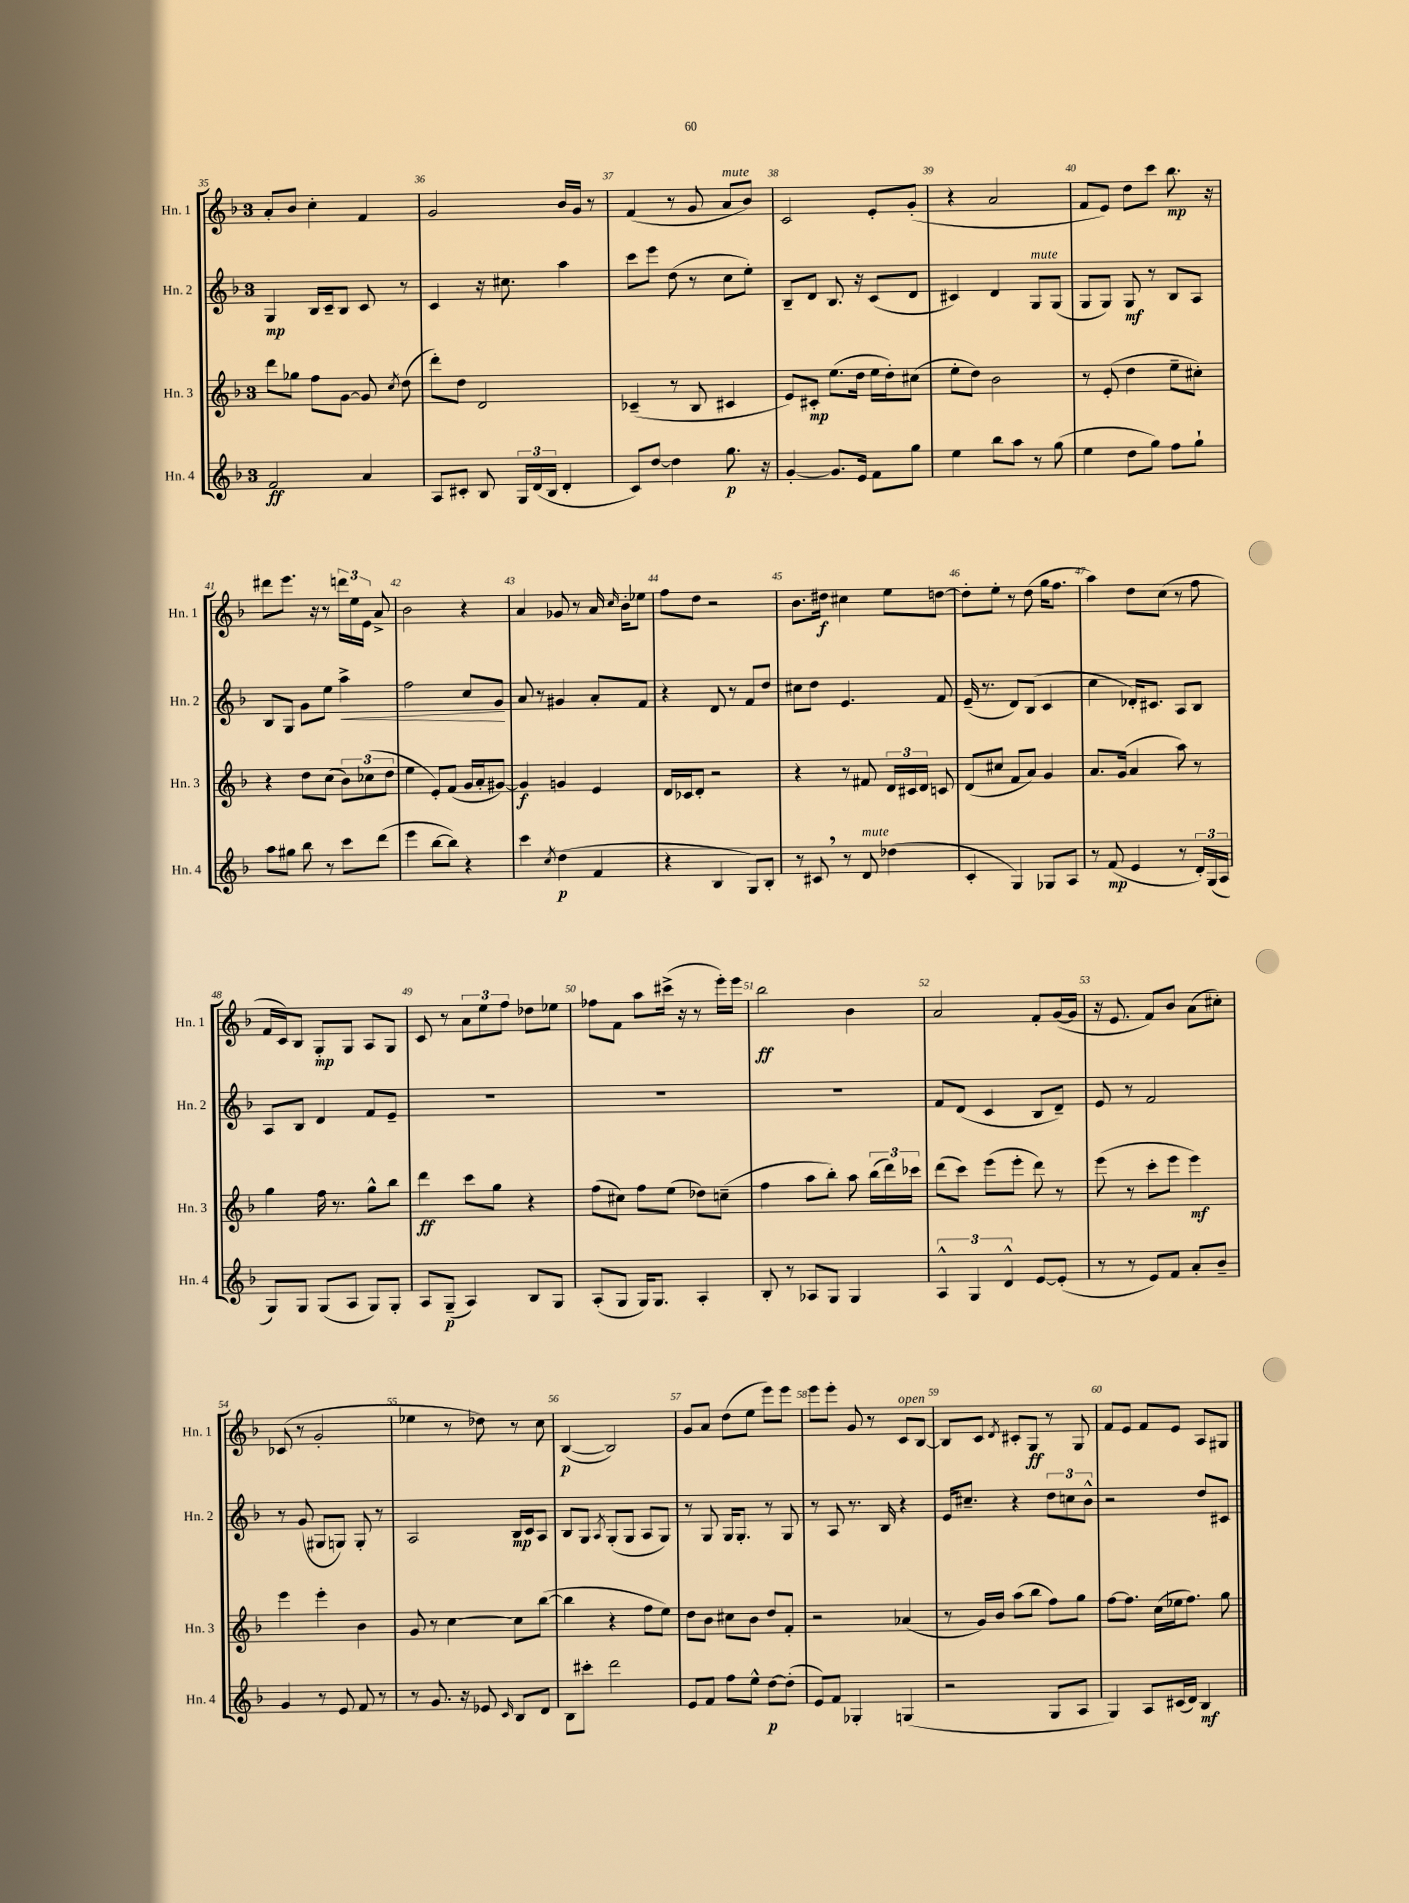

**kern	**kern	**kern	**kern
*staff4	*staff3	*staff2	*staff1
*clefG2	*clefG2	*clefG2	*clefG2
*k[b-]	*k[b-]	*k[b-]	*k[b-]
*M3/4	*M3/4	*M3/4	*M3/4
2f/	8ddd\L	4G/	8a'/L
.	8gg-\J	.	8b-/J
.	8ff\L	16B-/LL	4cc'\
.	.	16c~/J	.
.	[8g\J	8B-/J	.
4a/	8g/]	8c/	4f/
.	8qcc/	.	.
.	(8dd\	8r	.
=	=	=	=
8A/L	8ddd'\L)	4c/	2g/
8c#'/J	8dd\J	.	.
8B-/	2d/	16r	.
.	.	8.cc#\	.
24G/LL	.	.	.
(24d/	.	.	.
24B-/JJ	.	.	.
4d'/	.	4aa\	16b-/LL
.	.	.	16g/JJ
.	.	.	8r
=	=	=	=
8c/L)	(4c-~/	8ccc\L	(4f/
[8dd/J	.	8eee\J	.
4dd\]	8r	(8dd\	8r
.	8B-/	8r	8g/
8.gg\	4c#/	8cc\L	8a/L
.	.	8ee'\J)	8b-/J)
16r	.	.	.
=	=	=	=
[4g'/	8e/L)	8B-~/L	2c/
.	8c#'/J	8d/J	.
8.g/]L	(8.ee\L	8.B-/	.
16e/Jk	16dd\Jk	16r	.
8f\L	16ee\LL	(8c/L	8e'/L
.	16dd'\J)	.	.
8gg\J	(8cc#\J	8d/J	(8g'/J
=	=	=	=
4ee\	8ee'\L	4c#/)	4r
.	8dd\J)	.	.
8bb-\L	2b-\	4d/	2a/
8aa\J	.	.	.
8r	.	8G/L	.
(8gg\	.	(8G/J	.
=	=	=	=
4ee\	8r	8G/L	8f/L
.	(8e'/	8G/J)	8e/J)
8dd\L	4dd\	8G/	8dd\L
8gg\J)	.	8r	8ccc\J
8ff\L	8ee~\L	8B-/L	8.bb-\
8gg`\J	8cc#'\J)	8A/J	.
.	.	.	16r
=	=	=	=
8aa\L	4r	8B-/L	8ddd#\L
8gg#\J	.	8G/J	8.eee\J
8bb-\	8dd\L	8g\L	.
.	.	.	16r
8r	(8cc\J	8ee\J	8r
8ccc\L	12b-\L)	4aa^\	24ddd\LL
.	.	.	24ee\
.	(12cc-\	.	24e\JJ
(8ddd\J	.	.	8a^/
.	12dd\J	.	.
=	=	=	=
4eee\	4ee\	2ff\	2b-\
[8bb-\L	8e'/L)	.	.
8bb-\]J)	(8f/J	.	.
4r	16g/LL	8cc/L	4r
.	16a'/J	.	.
.	[8g#/J)	8g/J	.
=	=	=	=
4ccc\	4g#/]	8a/	4a/
.	.	8r	.
8qcc/	.	.	.
(4dd\	4g/	4g#/	8g-/
.	.	.	8r
4f/	4e/	8a'/L	16a/
.	.	.	16qqcc/
.	.	.	16b-'\LK
.	.	8f/J	8ee-\J
=	=	=	=
4r	16d/LL	4r	8ff\L
.	16c-/J	.	.
.	8d'/J	.	8dd\J
4B-/	2r	8d/	2r
.	.	8r	.
8G/L)	.	8f/L	.
8B-'/J	.	8dd/J	.
=	=	=	=
8r	4r	8cc#\L	8.b-\L
8c#/	.	8dd\J	.
.	.	.	16dd#\Jk
8r	8r	4.e/	4cc#\
8d/	8f#/	.	.
(4dd-\	24d/LL	.	8ee\L
.	24c#/	.	.
.	24d/JJ	.	.
.	8c/	8f/	[8dd\J
=	=	=	=
4c'/	(8d/L	(16e~/	8dd'\]L
.	.	8.r	.
.	8cc#/J	.	8ee'\J
4G/)	8f/L	8d/L)	8r
.	8a/J)	(8B-/J	(8dd\
8G-/L	4g/	4c/	16gg\LK
.	.	.	8.ff\J
8A/J	.	.	.
=	=	=	=
8r	8.a/L	4cc\	4aa\)
(8f/	.	.	.
.	(16g/Jk	.	.
4e/	4a/	16d-'/LK)	8dd\L
.	.	8.c#/J	.
.	.	.	(8cc\J
8r	8aa\)	8A/L	8r
24d'/LL)	8r	8B-/J	8ff\
(24G/	.	.	.
24A/JJ	.	.	.
=	=	=	=
8G/L)	4gg\	8A/L	16f/LL
.	.	.	16c/J)
8G/J	.	8B-/J	8B-/J
(8G/L	16ff\	4d/	8G'/L
.	8.r	.	.
8A/J	.	.	8G/J
8G/L)	8gg^^\L	8f/L	8A/L
8G'/J	8bb-\J	8e~/J	8G/J
=	=	=	=
8A/L	4ddd\	2.r	8c/
(8G~/J	.	.	8r
4A/)	8ccc\L	.	12a\L
.	.	.	12ee\
.	8gg\J	.	.
.	.	.	12ff\J
8B-/L	4r	.	8dd-\L
8G/J	.	.	8ee-\J
=	=	=	=
(8A'/L	(8ff\L	2.r	8ff-\L
8G/J	8cc#\J)	.	8f\J
16G/LK)	8ff\L	.	8aa\L
8.G/J	.	.	.
.	(8ee\J	.	(16ccc#^\Jk
.	.	.	16r
4A'/	8dd-\L)	.	8r
.	(8cc~\J	.	16eee'\LL)
.	.	.	16eee\JJ
=	=	=	=
8B-'/	4ff\	2.r	2bb-\
8r	.	.	.
8A-/L	8aa\L	.	.
8G/J	8bb-'\J)	.	.
4G/	8aa\	.	4b-\
.	(24bb-\LL	.	.
.	24ddd\)	.	.
.	24ccc-\JJ	.	.
=	=	=	=
6A^^/	(8ddd\L	8f/L	2a/
.	8ccc\J)	(8d/J	.
6G/	.	.	.
.	(8eee\L	4c/	.
6d^^/	.	.	.
.	8eee'\J	.	.
[8e/L	8ddd\)	8B-/L	8f'/L
(8e'/]J	8r	8d~/J)	([16g/L
.	.	.	16g/]JJ
=	=	=	=
8r	(8eee\	8e/	16r
.	.	.	8.e/
8r	8r	8r	.
8e/L)	8ccc'\L	2f/	8f/L)
8f/J	8eee\J	.	8b-/J
8a'/L	4eee\)	.	(8a\L
8b-~/J	.	.	8cc#'\J)
=	=	=	=
4g/	4eee\	8r	(8c-/
.	.	(8g/	8r
8r	4eee'\	8G#/L	2g'/
8e/	.	8G/J)	.
8f/	4b-\	8G'/	.
8r	.	8r	.
=	=	=	=
8r	8g/	2A/	4ee-\
8.g/	8r	.	.
.	[4cc\	.	8r
16r	.	.	.
8e-/	.	.	8dd-\)
16qqc/	.	.	.
8B-/L	8cc\]L	16B-/LL	8r
.	.	16c/J	.
8d/J	([8bb-\J	8A/J	8cc\
=	=	=	=
8B-\L	4bb-\]	8B-/L	([4B-/
8ccc#'\J	.	8G/J	.
.	.	8qA/	.
2ddd\	4r	(8G'/L	2B-/])
.	.	8G/J	.
.	8ff\L	8A/L	.
.	8ee\J)	8G/J)	.
=	=	=	=
8e/L	8dd\L	8r	8g/L
8f/J	8b-\J	8G/	8a/J
8ff\L	8cc#\L	16G/LK	(8dd\L
.	.	8.G'/J	.
8ee^^\J	8b-\J	.	8ee\J
[8dd\L	8dd/L	8r	8eee\L)
(8dd'\]J	8f'/J	8G/	8eee\J
=	=	=	=
8e/L)	2r	8r	8eee\L
8f/J	.	8A/	8eee'\J
4G-'/	.	8.r	8g/
.	.	.	8r
.	.	16B-/	.
(4G/	(4a-/	4r	8c/L
.	.	.	[8B-/J
=	=	=	=
2r	8r	16e/LK	8B-/]L
.	.	8.cc#~/J	.
.	16g/LL)	.	8c/J
.	16b-/JJ	.	.
.	.	.	8qd/
.	(8aa\L	4r	8c#'/L
.	8bb-\J	.	8G/J
8G/L	8ff\L)	12dd\L	8r
.	.	12cc\	.
8A/J	8gg\J	.	8G/
.	.	12b-^^\J	.
=	=	=	=
4G/)	[8ff\L	2r	8f/L
.	8.ff\]J	.	8e/J
8A/L	.	.	8f/L
.	(16cc\LL	.	.
(16c#/L	16ee-\J	.	8e/J
16d/JJ)	8.ff\J)	.	.
4B-/	.	8dd/L	8A/L
.	8gg\	8c#/J	8G#/J
==	==	==	==
*-	*-	*-	*-
